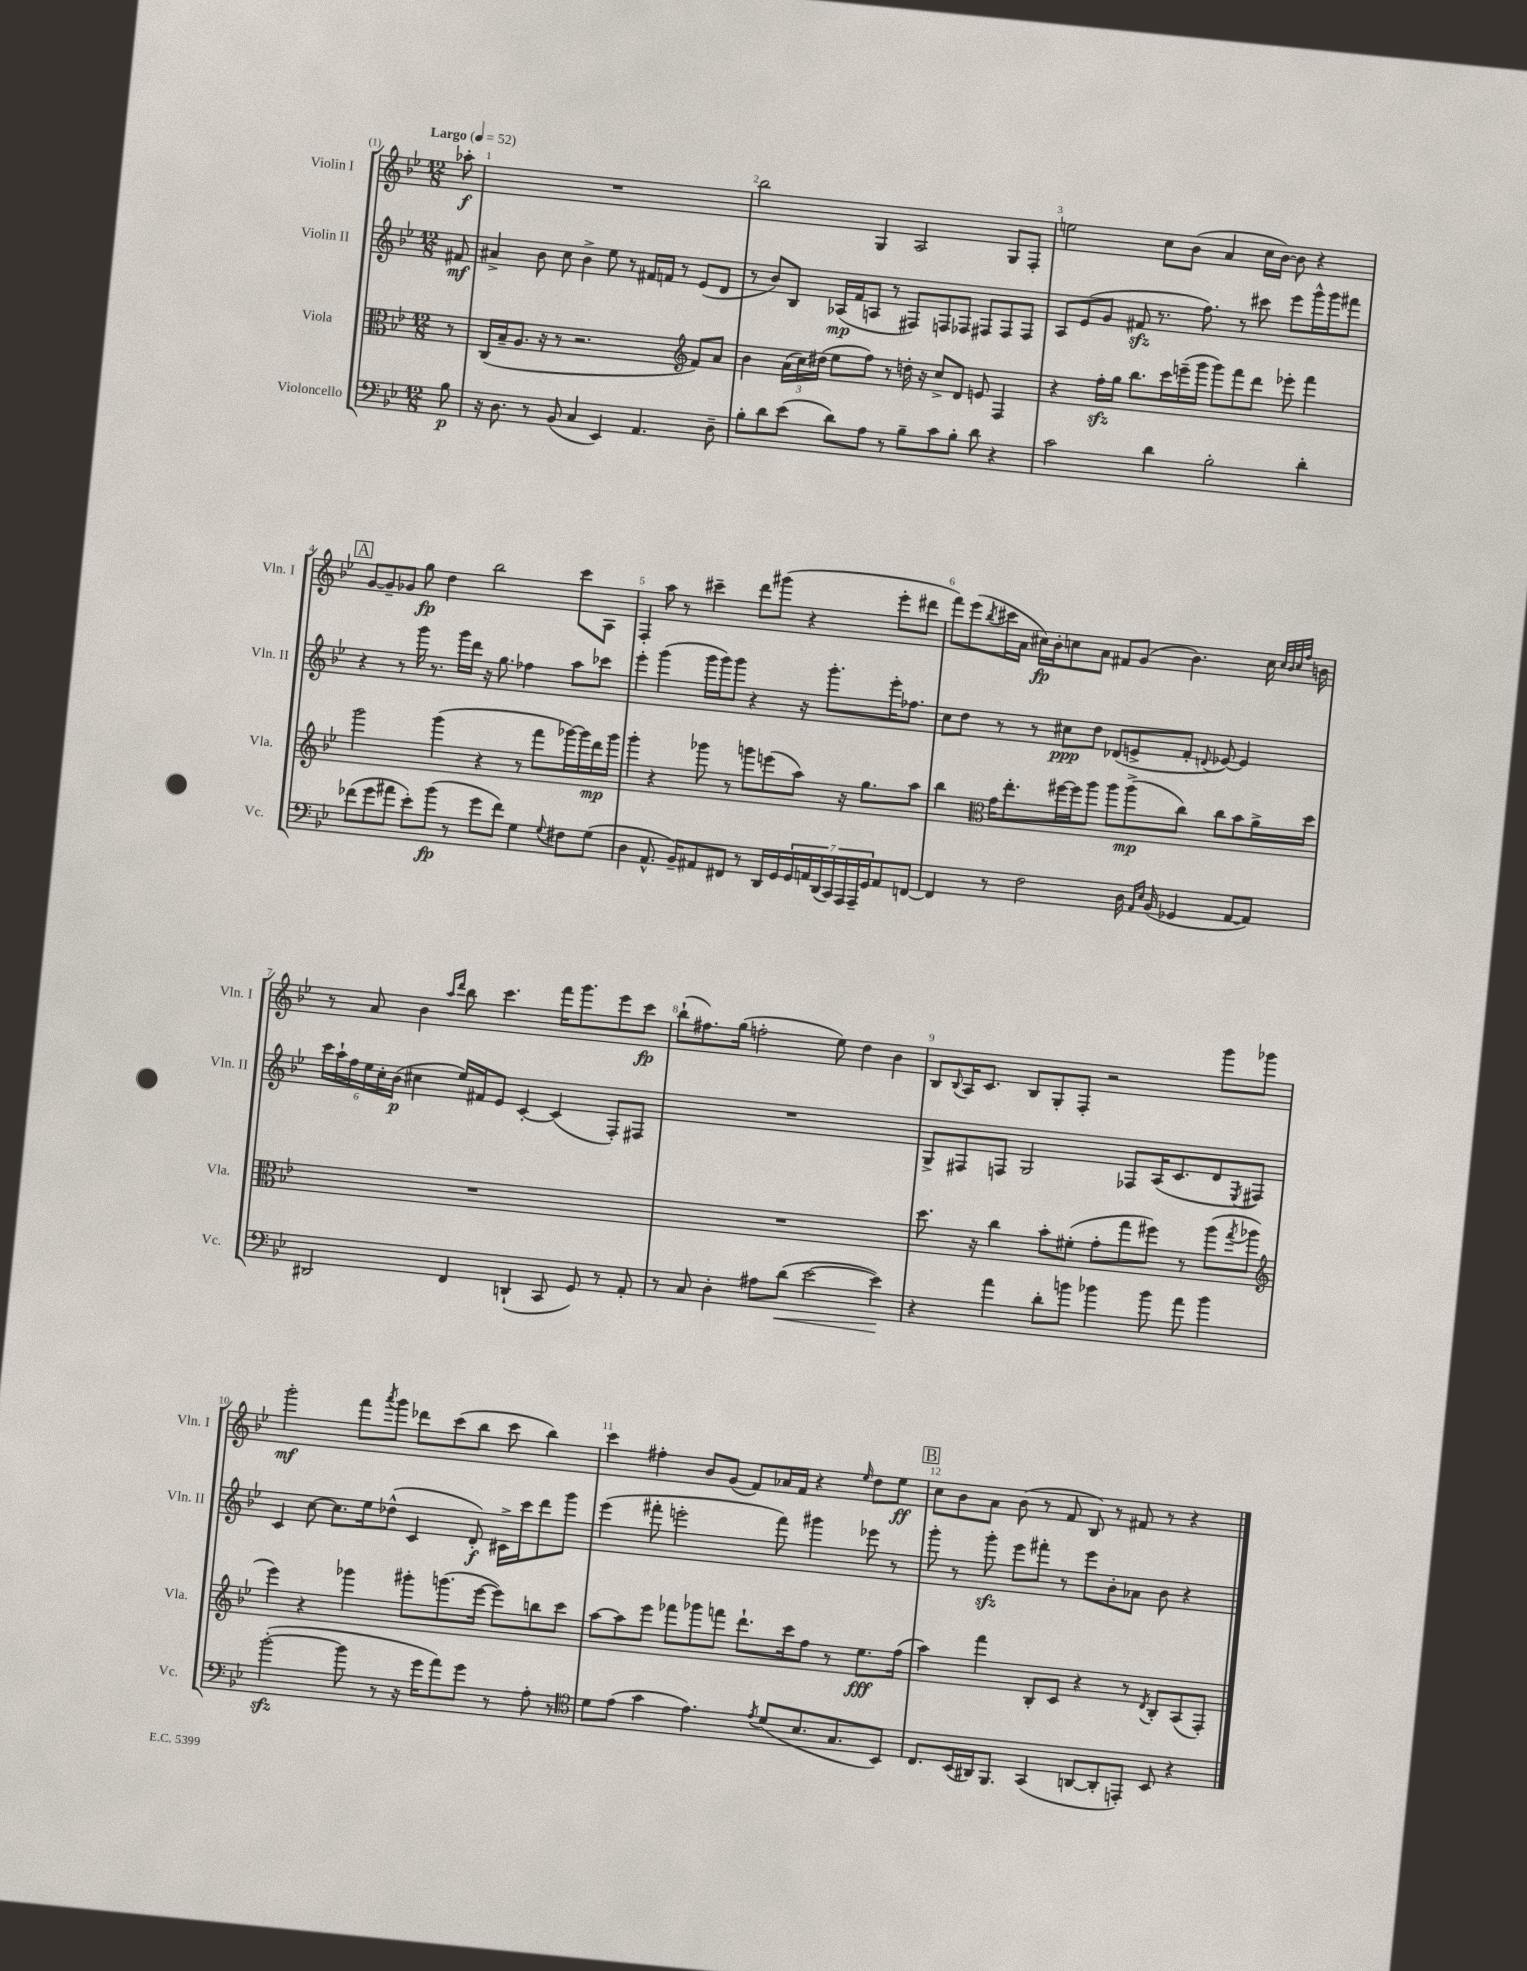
<<
\new StaffGroup <<
\new Staff = "s0" \with { instrumentName = "Violin I" shortInstrumentName = "Vln. I" } {
    \clef treble \key bes \major \numericTimeSignature \time 12/8 \partial 8 \tempo "Largo" 4 = 52
    aes''8-.\f |
    R1. |
    bes''2 g4 a2 g8 f8-. |
    e''2 c''8 bes'8( a'4 c''16 bes'16~) bes'8 r4 |
    \mark \markup { \box "A" } g'8~ g'8-- ges'8 g''8\fp d''4 bes''2 c'''8 a8 |
    f4-. a''8 r8 cis'''4-- d'''8 gis'''8( r4 ees'''8-. dis'''8 |
    f'''8) ees'''8( \acciaccatura { bes''8 } cis'''16 a'16 cis''16\fp) bes'16-. c''8 a'8 fis'8 g'8( bes'4.) c''16 \grace { c''32 bes'32 c''32 f''32 } b'16 |
    r8 a'8 bes'4 \grace { a''16 d'''16 } bes''8 c'''4. f'''16 g'''8. ees'''8 c'''8\fp |
    bes''8-!( fis''8.) g''16( f''2-. ees''8) d''4 bes'4 |
    bes8 \appoggiatura { bes8 } a16 c'8. bes8 g8-. f8-. r2 g'''8 ges'''8 |
    g'''2-.\mf f'''8 \acciaccatura { a'''8 } g'''8 des'''8 c'''8( bes''8 c'''8 bes''4) |
    c'''4 fis''4-. bes'8 g'8( f'8) aes'16 f'16 r4 \grace { ees''16 } d''8 ees''8\ff |
    \mark \markup { \box "B" } c''8 bes'8 a'8 bes'8( r8 f'8 bes8) r8 fis'8 r8 r4 \bar "|." |
}
\new Staff = "s1" \with { instrumentName = "Violin II" shortInstrumentName = "Vln. II" } {
    \clef treble \key bes \major \numericTimeSignature \time 12/8 \partial 8
    fis'8\mf |
    ais'4-> bes'8 c''8 bes'4-> ees''8 r8 fis'16 f'16 r8 ees'8( d'8 |
    r8 bes'8) bes8 aes16\mp( f'16 a8 r8 fis8) f8 fes8 fis8 fis8 fis8 |
    a8 ees'8( g'8 fis'8\sfz r8. f''8.) r8 cis'''8 ees'''8 g'''16-^ g'''16 fis'''8 |
    \mark \markup { \box "A" } r4 r8 g'''16 r8. g'''16 d'''16 r16 g''8. fes''4 a''8 ces'''8 |
    ees'''4-. g'''4( g'''16 g'''16) g'''8 r4 r16 g'''8.-. ees'''16-. fes''8. |
    c''8 d''8 r8 r8 cis''8\ppp d''8 des'8( e'8-> f'8-. \appoggiatura { d'8 } ees'8~) ees'4 |
    \tuplet 6/4 { c'''16 a''16-! f''16 ees''16 c''16-. bes'16\p( } cis''4 ees''16) fis'16 ees'8 c'4~-. c'4( f8-.) fis8 |
    R1. |
    g8-> fis8 f8 g2 fes8 a16( c'8. d'8 \acciaccatura { ees8 } fis8) |
    c'4 c''8~ c''8. ees''16 des''8-^( c'4 d'8-.\f) cis'16-> c'''16 d'''8 g'''8 |
    ees'''4( fis'''8-. e'''2-. fis'''8) gis'''4 ees'''8 r8 |
    \mark \markup { \box "B" } g'''8-. r8 g'''8-.\sfz ees'''8 fis'''8-. r8 ees'''8 bes'8-. aes'8 bes'8 r4 \bar "|." |
}
\new Staff = "s2" \with { instrumentName = "Viola" shortInstrumentName = "Vla." } {
    \clef alto \key bes \major \numericTimeSignature \time 12/8 \partial 8
    r8 |
    c16( bes16-- a8. r16 r8 r2. \clef treble f'8) a'8 |
    bes'4 \tuplet 3/2 { a'16( c''16) dis''16( } ees''8 f''8) r8 d''16-. r16 c''8-> d'8 e'8 f4 |
    r4 f''16-.\sfz g''16 bes''8. c'''16 e'''16--( g'''16 g'''8) f'''8 d'''8 ees'''8-. f'''4 |
    \mark \markup { \box "A" } g'''2 g'''4( r4 r8 f'''8 ges'''16~) ges'''16 d'''16\mp ges'''16 |
    g'''4-. r4 ges'''8 r8 g'''8 e'''8( a''8) r16 g''8. a''8 |
    bes''4 \clef alto g'16 ees''8.-. fis''16~ fis''16 a''8 a''8 a''8->\mp( c''8) c''8 bes'8 a'16-> d''16 |
    R1. |
    R1. |
    d''8. r16 c''4 bes'8-. fis'8-.( g'8-. g''8 fis''8) r8 a''8( \acciaccatura { g''8 } aes''8 |
    \clef treble ees'''4) r4 ges'''4 gis'''8-. g'''8.( ees'''16~ ees'''8) b''8 c'''8 |
    a''8~ a''8 ees'''8 fes'''8 ges'''8 f'''8 d'''8.-! c'''16 f''8 r8 ees''8.\fff f''16( |
    \mark \markup { \box "B" } a''4) f'''4 bes8-. c'8 r4 r8 \acciaccatura { d'8 } bes8-. a8( f8-.) \bar "|." |
}
\new Staff = "s3" \with { instrumentName = "Violoncello" shortInstrumentName = "Vc." } {
    \clef bass \key bes \major \numericTimeSignature \time 12/8 \partial 8
    bes8\p |
    r16 d8. r8 bes,8( c4 ees,4) a,4. d8-- |
    bes8-. d'8 ees'8( d'8) a8 r8 bes8-- c'8 bes8-. d'8 r4 |
    c'2 d'4 bes2-. d'4-. |
    \mark \markup { \box "A" } fes'8( g'8 ais'8 ees'8-.) bes'8\fp( r8 g'8 fes'8) g4 \appoggiatura { g8 } fis8 g8( |
    d4 a,8.-^ bes,16--) ais,8 fis,8 r8 d,16 g,16 \tuplet 7/4 { g,16 a,16 d,16( c,16) a,,16 a,,16-- g,16 } a,8 f,8~ |
    f,4 r8 f2 d16 \grace { a,16 ees16 } bes,16( ges,4 a,8~ a,8) |
    dis,2 f,4 d,4-!( c,8 g,8) r8 a,8-. |
    r8 c8 d4-. ais8 d'8\<( ees'2~ ees'4\!) |
    r4 a'4 d'8-. b'8 bes'4 bes'8 a'8 bes'4 |
    bes'2~-.\sfz( bes'8 r8 r16 g'16 a'8) g'8 r8 a8-. r8 |
    \clef tenor d'8 ees'8( g'4 ees'4.) \acciaccatura { ees'8 } d'8( bes8. g8. bes,8) |
    \mark \markup { \box "B" } c8. bes,16( ais,16) f,8. g,4( a,8~ a,8-. e,8-.) bes,8 r4 \bar "|." |
}
>>
>>
\layout { \context { \Score \override BarNumber.break-visibility = ##(#f #t #t) barNumberVisibility = #all-bar-numbers-visible } }
